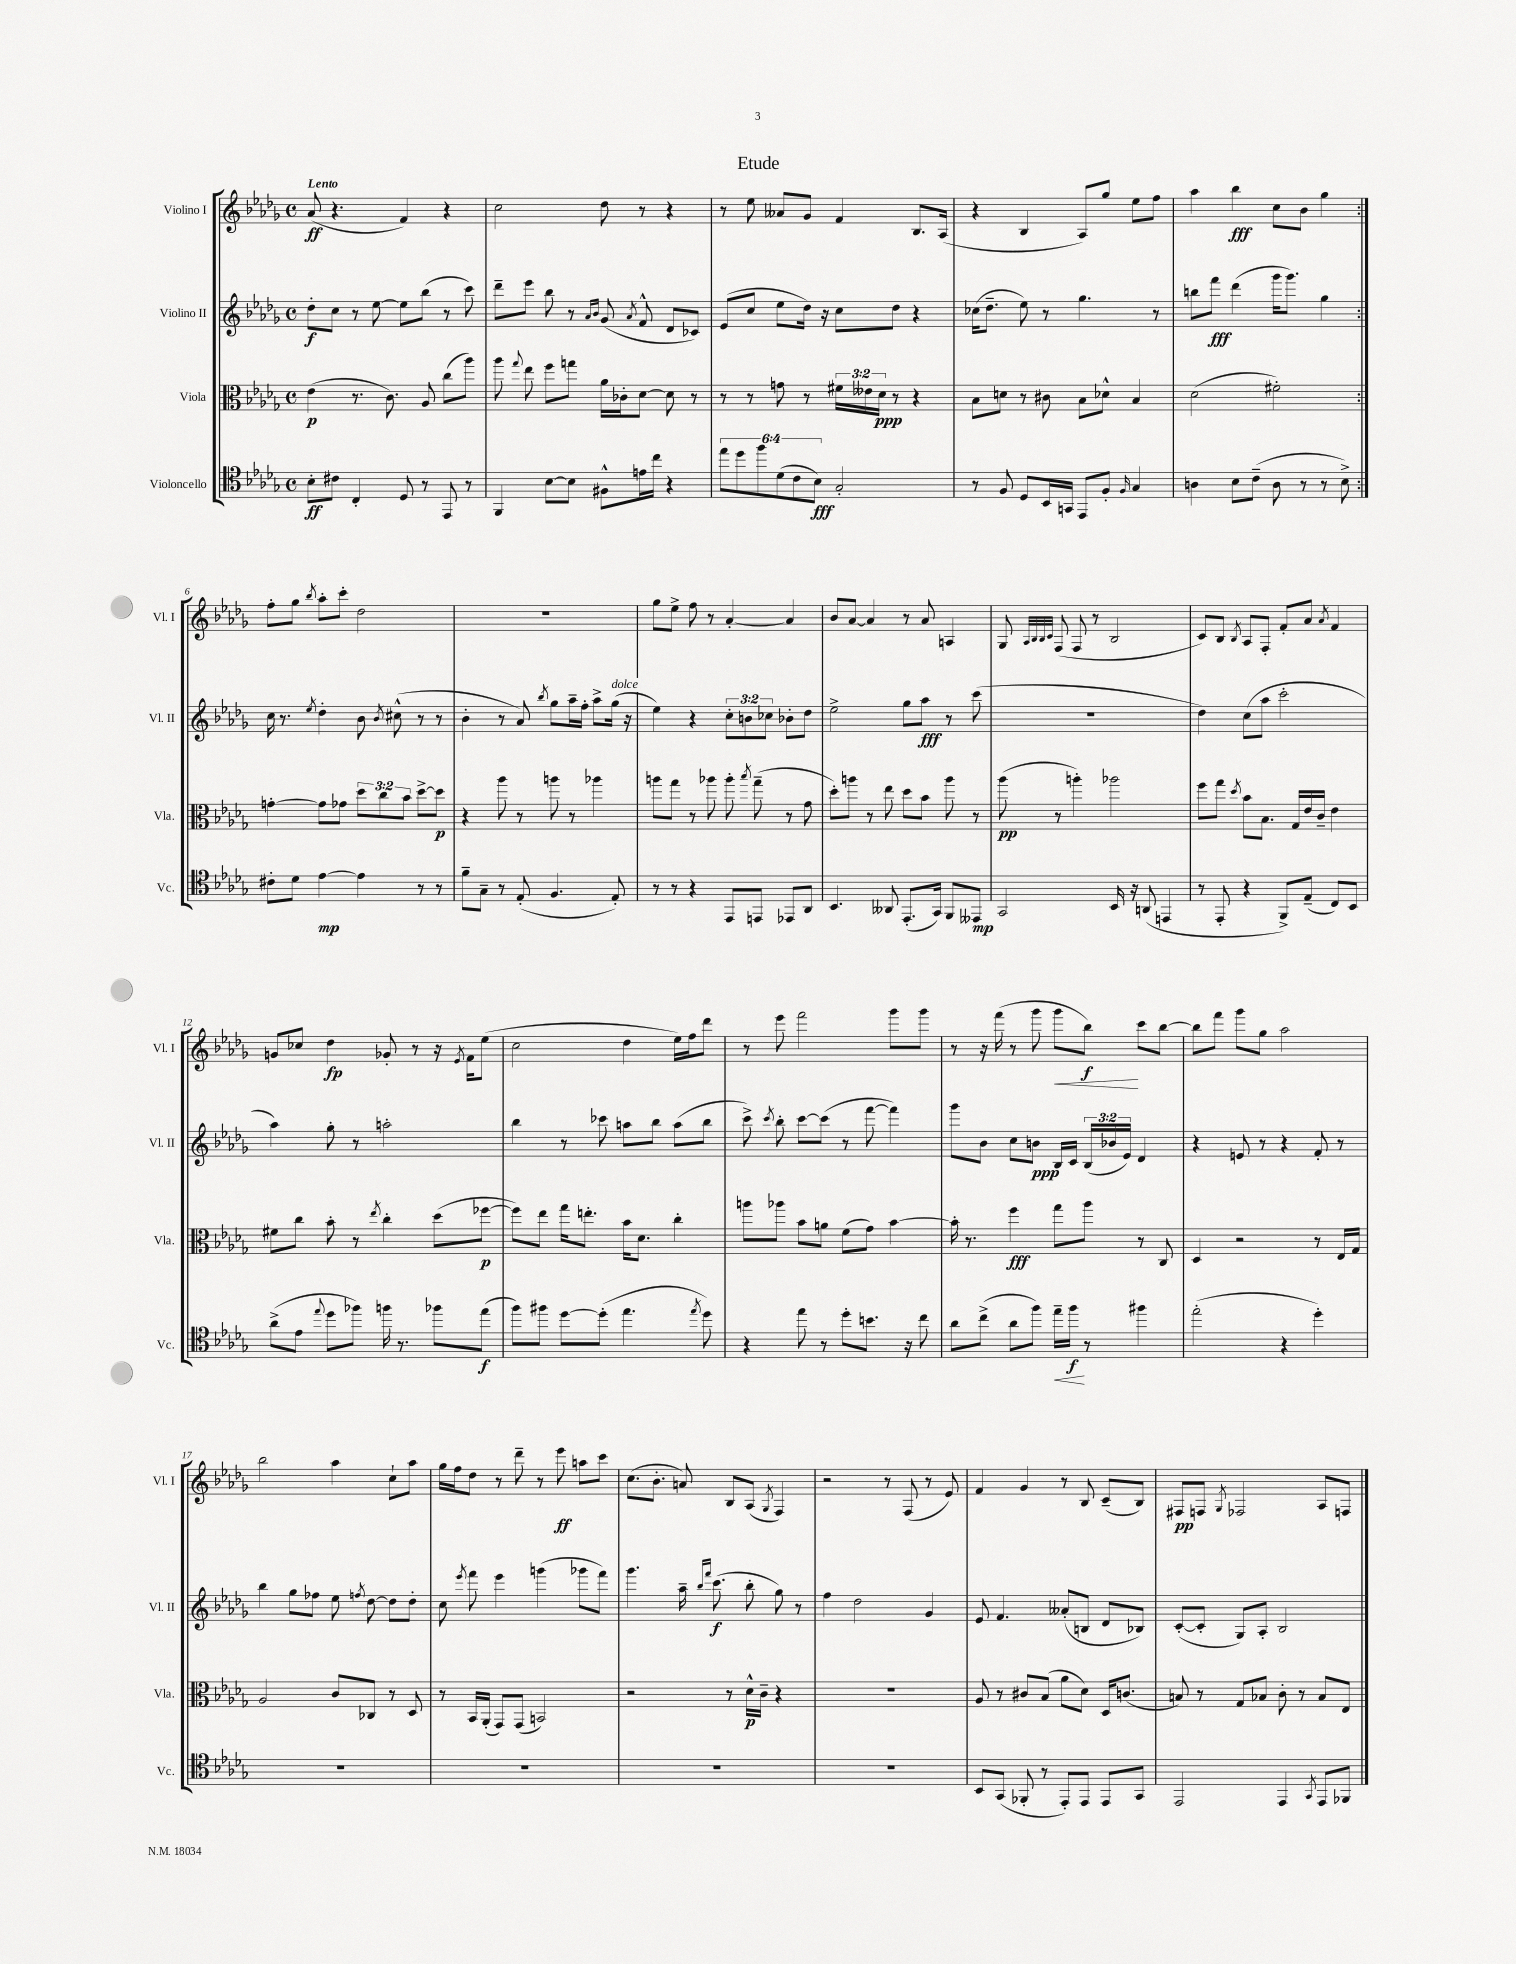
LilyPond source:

\header { title = "Etude" }
<<
\new StaffGroup <<
\new Staff = "s0" \with { instrumentName = "Violino I" shortInstrumentName = "Vl. I" } {
    \clef treble \key des \major \defaultTimeSignature \time 4/4 \tempo "Lento"
    \autoBeamOff \repeat volta 2 { aes'8\ff( r4. f'4) r4 |
    c''2 des''8 r8 r4 |
    r8 ees''8 aeses'8[ ges'8] f'4 bes8.[ aes16]( |
    r4 bes4 aes8[) ges''8] ees''8[ f''8] |
    aes''4 bes''4\fff c''8[ bes'8] ges''4 | }
    f''8[-. ges''8] \acciaccatura { bes''8 } aes''8[-. c'''8]-. des''2 |
    R1 |
    ges''8[ ees''8]-> f''8 r8 aes'4~-. aes'4 |
    bes'8[ aes'8]~ aes'4 r8 aes'8 a4 |
    ges8 \grace { aes32[ bes32 bes32 c'32] } f8( f8 r8 bes2 |
    c'8[) bes8] \acciaccatura { bes8 } aes8[ f8]-. f'8[-. aes'8] \acciaccatura { aes'8 } f'4 |
    g'8[ ces''8] des''4\fp ges'8-. r8 r16 \acciaccatura { ees'8 } f'16[ ees''8]( |
    c''2 des''4 ees''16[) f''16 des'''8] |
    r8 ees'''8 f'''2 ges'''8[ ges'''8] |
    r8 r16 f'''16( r8 ges'''8 ges'''8[\< bes''8]\f\!) c'''8[ bes''8]~ |
    bes''8[ f'''8] ges'''8[ ges''8] aes''2 |
    bes''2 aes''4 c''8[-! aes''8] |
    ges''16[ f''16 des''8] r8 des'''8-- r8 ees'''8\ff a''8[ c'''8] |
    c''8.[( bes'8.]-. a'8) bes8[ aes8]( \acciaccatura { ges8 } f4) |
    r2 r8 f8( r8 ees'8) |
    f'4 ges'4 r8 bes8 c'8[--( bes8]) |
    fis8[\pp f8] \acciaccatura { ges8 } fes2 aes8[ f8] \bar "|." |
}
\new Staff = "s1" \with { instrumentName = "Violino II" shortInstrumentName = "Vl. II" } {
    \clef treble \key des \major \defaultTimeSignature \time 4/4 \override Staff.TupletNumber.text = #tuplet-number::calc-fraction-text
    \autoBeamOff \repeat volta 2 { des''8[-.\f c''8] r8 ees''8~ ees''8[ bes''8]( r8 c'''8) |
    des'''8[-- ees'''8] bes''8 r8 \grace { aes'16[ bes'16] } ges'8( \acciaccatura { aes'8 } f'8-^ des'8[ ces'8]) |
    ees'8[( c''8] ees''8[ des''16]) r16 c''8[ des''8] r4 |
    ces''16[( des''8.]-- ees''8) r8 ges''4. r8 |
    b''8[ f'''8]\fff des'''4( ges'''16[ ges'''8.]) ges''4 | }
    c''16 r8. \acciaccatura { ees''8 } des''4-. bes'8 \acciaccatura { bes'8 } cis''8-^( r8 r8 |
    bes'4-. r8 aes'8) \acciaccatura { bes''8 } ges''8[ aes''16-- f''16]-. aes''8[-> ges''16]^\markup { \italic "dolce" }( r16 |
    ees''4) r4 \tuplet 3/2 { c''8[-. b'8 ces''8] } bes'8[-. des''8] |
    ees''2-> ges''8[ aes''8]\fff r8 c'''8( |
    R1 |
    des''4) c''8[( aes''8] c'''2-. |
    aes''4) ges''8-. r8 a''2-. |
    bes''4 r8 ces'''8 a''8[ bes''8] a''8[( bes''8] |
    c'''8->) \acciaccatura { c'''8 } bes''8-. c'''8[~ c'''8]( r8 f'''8~ f'''4) |
    ges'''8[ bes'8] c''8[ b'8]\ppp bes16[ c'16] \tuplet 3/2 { bes16[( bes'16 ees'16]) } des'4 |
    r4 e'8 r8 r4 f'8-. r8 |
    bes''4 ges''8[ fes''8] ees''8 \acciaccatura { f''8 } des''8~ des''8[ des''8]-. |
    c''8 \acciaccatura { ees'''8 } f'''8 ees'''4 g'''4( ges'''8[ f'''8]) |
    ges'''4. aes''16-- \grace { bes''16[ f'''16] } c'''8.\f( bes''8-. ges''8) r8 |
    f''4 des''2 ges'4 |
    ees'8 f'4. aeses'8[-.( b8] des'8[ bes8]) |
    c'8[~-.( c'8]-. ges8[) aes8]-. bes2 \bar "|." |
}
\new Staff = "s2" \with { instrumentName = "Viola" shortInstrumentName = "Vla." } {
    \clef alto \key des \major \defaultTimeSignature \time 4/4 \override Staff.TupletNumber.text = #tuplet-number::calc-fraction-text
    \autoBeamOff \repeat volta 2 { ees'4\p( r8. c'8.) aes8 c''8[( aes''8]) |
    aes''8 \appoggiatura { ges''8 } ees''8 f''8[ g''8] aes'16[ ces'16-. des'8]~ des'8 r8 |
    r8 r8 g'8 r8 \tuplet 3/2 { fis'16[ eeses'16 des'16]\ppp } r8 r4 |
    bes8[ d'8] r8 cis'8 bes8[ des'8]-^ bes4 |
    des'2( fis'2-.) | }
    g'4~-. g'8[ ges'8] \tuplet 3/2 { des''8[ c''8 bes'8] } des''8[~-> des''8]\p |
    r4 aes''8 r8 a''8 r8 aes''4 |
    a''8[ ges''8] r8 aes''8 aes''8-. \acciaccatura { bes''8 } ges''8--( r8 ges'8 |
    des''8[-.) a''8] r8 ees''8 des''8[ bes'8] a''8 r8 |
    aes''8\pp( r8 a''4-.) aes''2 |
    f''8[ ges''8] \acciaccatura { des''8 } bes'8[ bes8.] ges16[ ees'16 c'16]-- ees'4 |
    fis'8[ c''8] bes'8-. r8 \acciaccatura { ees''8 } c''4-. des''8[( fes''8]~\p |
    fes''8[) ees''8] ges''16[ e''8.]-. bes'16[ des'8.] c''4-. |
    a''8[ aes''8] bes'8[ a'8] f'8[( ges'8]) bes'4~ |
    bes'16-. r8. f''4\fff ges''8[ aes''8] r8 c8 |
    des4 r2 r8 ees16[ ges16] |
    aes2 c'8[ ces8] r8 des8 |
    r8 bes,16[ aes,16]-.( ges,8[) ges,8]( b,2) |
    r2 r8 des'16[-^\p c'16]-- r4 |
    R1 |
    aes8 r8 cis'8[ bes8]( aes'8[ des'8]) des16[ c'8.]( |
    b8) r8 ges8[ bes8] c'8-. r8 bes8[ ees8] \bar "|." |
}
\new Staff = "s3" \with { instrumentName = "Violoncello" shortInstrumentName = "Vc." } {
    \clef tenor \key des \major \defaultTimeSignature \time 4/4 \override Staff.TupletNumber.text = #tuplet-number::calc-fraction-text
    \autoBeamOff \repeat volta 2 { bes8[-.\ff cis'8] c4-. des8 r8 ees,8 r8 |
    f,4 bes8[~ bes8] fis8[-^ e'16 c''16] r4 |
    \tuplet 6/4 { ees''8[ des''8 f''8 des'8( c'8 bes8]\fff) } ges2-. |
    r8 f8 des8[ bes,16 g,16] ees,8[ f8]-. \grace { f16 } ges4 |
    a4 bes8[ c'8]--( a8 r8 r8 bes8->) | }
    cis'8[-. des'8] ees'4~\mp ees'4 r8 r8 |
    f'8[-- ges8]-- r8 ees8-.( f4. ees8-.) |
    r8 r8 r4 ees,8[ e,8] ees,8[ aes,8] |
    bes,4. aeses,8 ees,8.[-.( ges,16]) f,8[ eeses,8]\mp |
    ges,2 bes,16 r16 a,8( e,4 |
    r8 ees,8-. r4 f,8[->) ees8]--( c8[) bes,8] |
    aes'8[->( ees'8] \appoggiatura { ees''8 } des''8[ fes''8]) f''16 r8. fes''8[ ees''8]\f( |
    f''8[) fis''8] des''8[~ des''8]-.( ees''4. \acciaccatura { ees''8 } des''8) |
    r4 ees''8 r8 des''8[-. b'8.] r16 c''8 |
    aes'8[ c''8]->( aes'8[ f''8]) ees''16[--\< f''16]\f\! r8 fis''4 |
    ees''2-.( r4 des''4-.) |
    R1 |
    R1 |
    R1 |
    R1 |
    bes,8[ ges,8]( fes,8-. r8 ees,8[-.) ees,8] ees,8[ ges,8] |
    ees,2 ees,4 \acciaccatura { ges,8 } ees,8[ fes,8] \bar "|." |
}
>>
>>
